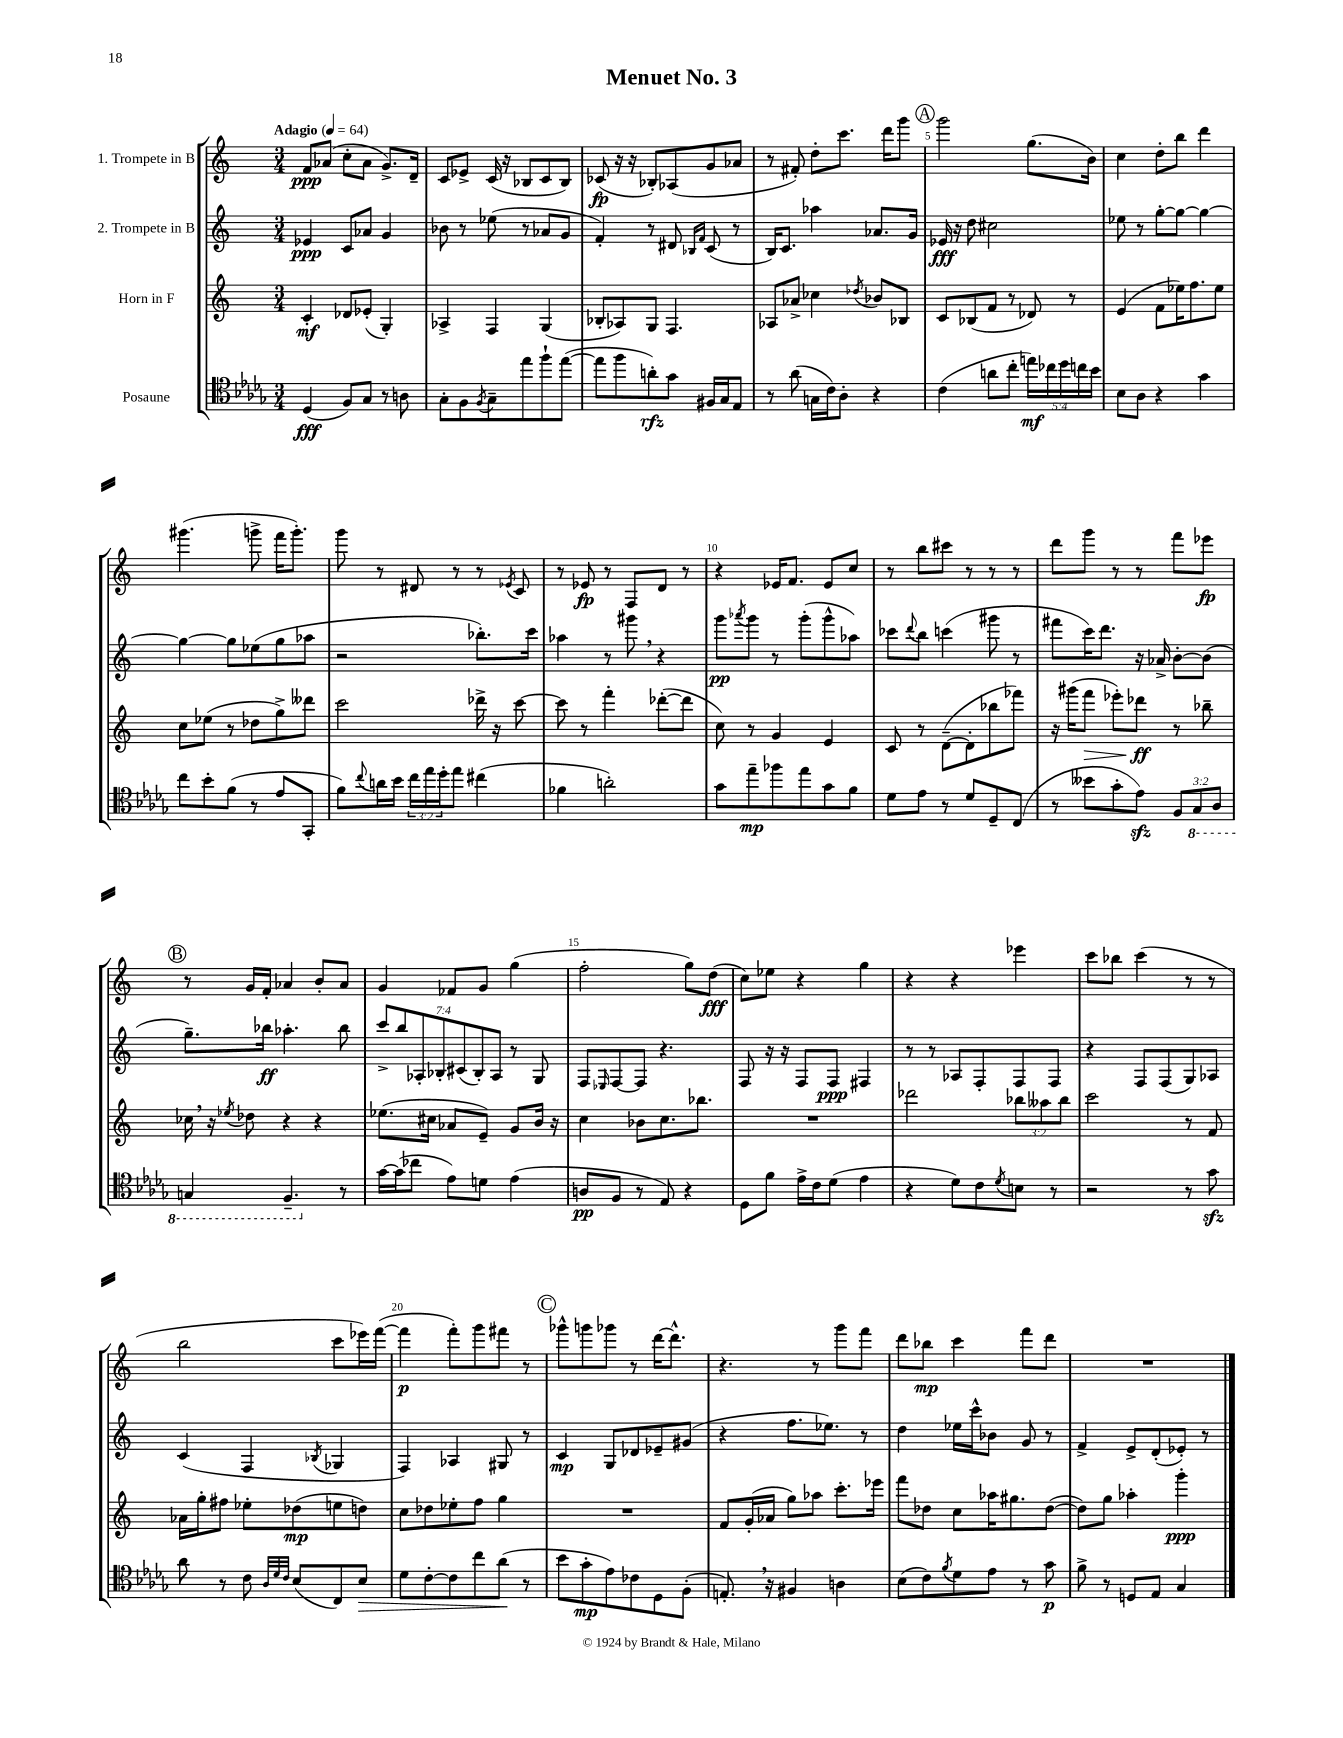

**kern	**dynam	**kern	**dynam	**kern	**dynam	**kern	**dynam
*part4	*part4	*part3	*part3	*part2	*part2	*part1	*part1
*staff4	*staff4	*staff3	*staff3	*staff2	*staff2	*staff1	*staff1
*I"Posaune	*	*I"Horn in F	*	*I"2. Trompete in B	*	*I"1. Trompete in B	*
*clefC4	*	*clefG2	*	*clefG2	*	*clefG2	*
*k[b-e-a-d-g-]	*	*k[]	*	*k[]	*	*k[]	*
*M3/4	*	*M3/4	*	*M3/4	*	*M3/4	*
*MM64	*	*MM64	*	*MM64	*	*MM64	*
=1	=1	=1	=1	=1	=1	=1	=1
!	!	!	!	!	!	!LO:TX:a:B:t=Adagio	!
(4D-/	fff	4c'/	mf	4e-X/	ppp	8f/L	ppp
.	.	.	.	.	.	(8a-X/J	.
8F/L)	.	8d-X/L	.	8c/L	.	8cc'\L	.
8G-/J	.	(8e-X'/J	.	8a-X/J	.	8a-\J	.
8r	.	4G'/)	.	4g/	.	8.g^/L)	.
8An\	.	.	.	.	.	.	.
.	.	.	.	.	.	16d~/Jk	.
=2	=2	=2	=2	=2	=2	=2	=2
8G-'\L	.	4A-X^/	.	8b-X\	.	8c/L	.
8F\	.	.	.	8r	.	8e-X^/J	.
8qF/	.	.	.	.	.	.	.
8G-~\	.	4F/	.	(8ee-X\	.	(16c/	.
.	.	.	.	.	.	16r	.
8ee-\	.	.	.	8r	.	8B-X/L	.
8ff`\	.	(4G/	.	8a-X/L	.	8c/	.
([8ee-\J	.	.	.	8g/J	.	8B-/J)	.
=3	=3	=3	=3	=3	=3	=3	=3
8ee-\L]	.	8B-X'/L	.	4f'/)	.	(8c-X/	fp
8ff\	.	8A-X/)	.	.	.	16r	.
.	.	.	.	.	.	16r	.
8an'\)	rfz	8G/J	.	8r	.	8B-X'/L)	.
8g-\J	.	4.F/	.	8d#X/	.	(8A-X/	.
.	.	.	.	16qqB-X/LL	.	.	.
.	.	.	.	16qqf/JJ	.	.	.
16F#X/LL	.	.	.	(8c/	.	8g/	.
16G-/J	.	.	.	.	.	.	.
8E-/J	.	.	.	8r	.	8a-X/J	.
=4	=4	=4	=4	=4	=4	=4	=4
8r	.	8A-X/L	.	16B/KL)	.	8r	.
.	.	.	.	8.c/J	.	.	.
(8a-\	.	8a-X^/J	.	.	.	8f#X'/)	.
16Gn\LL	.	4cc-X\	.	4aa-X\	.	8dd'\L	.
16c\J)	.	.	.	.	.	.	.
8A-'\J	.	.	.	.	.	8.ccc\J	.
.	.	8qdd-X/	.	.	.	.	.
4r	.	8b-X/L	.	8.a-X/L	.	.	.
.	.	.	.	.	.	16ddd\KL	.
.	.	8B-X/J	.	.	.	8ggg\J	.
.	.	.	.	16g/Jk	.	.	.
!!LO:REH:place=s1:t=A
=5	=5	=5	=5	=5	=5	=5	=5
(4c\	.	8c/L	.	16e-X/	fff	2ggg\	.
.	.	.	.	16r	.	.	.
.	.	(8B-X/	.	8dd\	.	.	.
8an\L	.	8f/J	.	2cc#X\	.	.	.
8cc'\J	.	8r	.	.	.	.	.
20een\LL)	mf	8d-X/)	.	.	.	(8.gg\L	.
20cc-X\	.	.	.	.	.	.	.
20dd-\	.	.	.	.	.	.	.
.	.	8r	.	.	.	.	.
20ccn\	.	.	.	.	.	.	.
.	.	.	.	.	.	16b\Jk)	.
20b-\JJ	.	.	.	.	.	.	.
=6	=6	=6	=6	=6	=6	=6	=6
8B-\L	.	(4e/	.	8ee-X\	.	4cc\	.
8A-\J	.	.	.	8r	.	.	.
4r	.	8f\L	.	[8gg'\L	.	8dd'\L	.
.	.	16ee-X\K)	.	8gg\J_	.	8bb\J	.
.	.	8.ff\	.	.	.	.	.
4g-\	.	.	.	4gg\_	.	4ddd\	.
.	.	8ee-\J	.	.	.	.	.
!!LO:LB:g=z
=7	=7	=7	=7	=7	=7	=7	=7
8cc\L	.	8cc\L	.	4gg\_	.	(4.ggg#X\	.
8b-'\	.	(8ee-X\J	.	.	.	.	.
(8f\J	.	8r	.	8gg\L]	.	.	.
8r	.	8dd-X\L	.	(8ee-X\	.	8gggn^\	.
8e-/L	.	8gg^\)	.	8gg\	.	16fff\KL	.
.	.	.	.	.	.	8.ggg'\J)	.
8GG-'/J	.	8ddd--X\J	.	8aa-X\J	.	.	.
=8	=8	=8	=8	=8	=8	=8	=8
8f\L)	.	2ccc\	.	2r	.	8ggg\	.
8qqcc/	.	.	.	.	.	.	.
16an\L	.	.	.	.	.	8r	.
16b-\JJ	.	.	.	.	.	.	.
24cc\LL	.	.	.	.	.	8d#X/	.
24ee-\	.	.	.	.	.	.	.
24dd-'\J	.	.	.	.	.	.	.
8ee-\J	.	.	.	.	.	8r	.
(4cc#X\	.	16ddd-X^\	.	8.bb-X'\L)	.	8r	.
.	.	16r	.	.	.	.	.
.	.	.	.	.	.	8qe-X/	.
.	.	[8ccc\	.	.	.	8c/	.
.	.	.	.	16ccc\Jk	.	.	.
=9	=9	=9	=9	=9	=9	=9	=9
4f-X\	.	8ccc\]	.	4aa-X\	.	8r	.
.	.	8r	.	.	.	8e-X/	fp
2an'\)	.	4fff'\	.	8r	.	8r	.
.	.	.	.	8ggg#X,\	.	8F/L	.
.	.	([8ddd-X'\L	.	4r	.	8d/J	.
.	.	8ddd-\J]	.	.	.	8r	.
=10	=10	=10	=10	=10	=10	=10	=10
8g-\L	.	8cc\)	.	8ggg\L	pp	4r	.
.	.	.	.	8qaaa-X/	.	.	.
8ee-~\	mp	8r	.	8ggg\J	.	.	.
8ff-X\	.	4g/	.	8r	.	16e-X/KL	.
.	.	.	.	.	.	8.f/J	.
8ee-\	.	.	.	(8ggg'\L	.	.	.
8g-\	.	4e/	.	8ggg^^\	.	8e-/L	.
8f\J	.	.	.	8aa-X\J)	.	8cc/J	.
=11	=11	=11	=11	=11	=11	=11	=11
8d-\L	.	8c/	.	8ccc-X\L	.	8r	.
.	.	.	.	8qqddd/	.	.	.
8e-\J	.	8r	.	8bb\J	.	8bb\L	.
8r	.	([8d~\L	.	(4cccn\	.	8ccc#X\J	.
8d-/L	.	8d'\]	.	.	.	8r	.
8D-~/	.	8bb-X\	.	8ggg#X\	.	8r	.
(8C/J	.	8fff-X\J)	.	8r	.	8r	.
=12	=12	=12	=12	=12	=12	=12	=12
8r	.	16r	.	8fff#X\L	.	8ddd\L	.
.	.	(16ggg#X\KL	.	.	.	.	.
!	!	!	!LO:HP:b	!	!	!	!
8b--X\L	.	8fff\J	>	16ccc\K)	.	8ggg\J	.
.	.	.	.	8.ddd\J	.	.	.
8g-'\	.	8eee-X'\L)	.	.	.	8r	.
8e-zz\J)	.	8ddd-X\J	ff	16r	.	8r	.
.	.	.	.	16a-X^/	.	.	.
12F/L	.	8r	]	[8b'\L	.	8fff\L	.
*8ba	*	*	*	*	*	*	*
12GG-/	.	.	.	.	.	.	.
.	.	8bb-X~\	.	(8b\J]	.	8eee-X\J	fp
12AA-/J	.	.	.	.	.	.	.
!!LO:LB:g=z
!!LO:REH:place=s1:t=B
=13	=13	=13	=13	=13	=13	=13	=13
4GGn/	.	16cc-X,\	.	8.gg~\L)	.	8r	.
.	.	16r	.	.	.	.	.
.	.	8qee-X/	.	.	.	.	.
.	.	8dd-X\	.	.	.	16g/LL	.
.	.	.	.	16bb-X\Jk	ff	16f'/JJ	.
4.FF~/	.	4r	.	4.aa-X'\	.	4a-X/	.
.	.	4r	.	.	.	8b'/L	.
*X8ba	*	*	*	*	*	*	*
8r	.	.	.	8bb-\	.	8a-/J	.
=14	=14	=14	=14	=14	=14	=14	=14
[16g-\LL	.	(8.ee-X\L	.	14ccc^/L	.	4g/	.
(16g-\J]	.	.	.	.	.	.	.
.	.	.	.	14bb/	.	.	.
8cc-X\J	.	.	.	.	.	.	.
.	.	.	.	14A-X'/	.	.	.
.	.	16cc#X\Jk	.	.	.	.	.
.	.	.	.	14B-X'/	.	.	.
8e-\L)	.	8a-X/L	.	.	.	8f-X/L	.
.	.	.	.	(14c#X/	.	.	.
.	.	.	.	14B-'/)	.	.	.
8dn\J	.	8e~/J)	.	.	.	8g/J	.
.	.	.	.	14A-/J	.	.	.
(4e-\	.	8g/L	.	8r	.	(4gg\	.
.	.	16b/Jk	.	8G/	.	.	.
.	.	16r	.	.	.	.	.
=15	=15	=15	=15	=15	=15	=15	=15
8An/L	pp	4cc\	.	8F/L	.	2ff'\	.
.	.	.	.	16qqE-X/	.	.	.
8F/J	.	.	.	[8F/	.	.	.
8r	.	8b-X\L	.	8F/J]	.	.	.
8E-/)	.	8.cc\	.	4.r	.	.	.
4r	.	.	.	.	.	8gg\L)	.
.	.	8.bb-X\J	.	.	.	.	.
.	.	.	.	.	.	(8dd\J	fff
=16	=16	=16	=16	=16	=16	=16	=16
8D-\L	.	2.r	.	8F/	.	8cc\L)	.
8f\J	.	.	.	16r	.	8ee-X\J	.
.	.	.	.	16r	.	.	.
16e-^\LL	.	.	.	8F/L	.	4r	.
16c\J	.	.	.	.	.	.	.
(8d-\J	.	.	.	8F/J	ppp	.	.
4e-\	.	.	.	4F#X/	.	4gg\	.
=17	=17	=17	=17	=17	=17	=17	=17
4r	.	2ddd-X\	.	8r	.	4r	.
.	.	.	.	8r	.	.	.
8d-\L)	.	.	.	8A-X/L	.	4r	.
8c\	.	.	.	8F'/	.	.	.
8qd-/	.	.	.	.	.	.	.
8Bn\J	.	12bb-X\L	.	8F/	.	4eee-X\	.
.	.	12aa--X\	.	.	.	.	.
8r	.	.	.	8F/J	.	.	.
.	.	12bb-\J	.	.	.	.	.
=18	=18	=18	=18	=18	=18	=18	=18
2r	.	2ccc\	.	4r	.	8ccc\L	.
.	.	.	.	.	.	8bb-X\J	.
.	.	.	.	8F/L	.	(4ccc\	.
.	.	.	.	(8F/	.	.	.
8r	.	8r	.	8G/)	.	8r	.
8g-zz\	.	8f/	.	8A-X/J	.	8r	.
!!LO:LB:g=z
=19	=19	=19	=19	=19	=19	=19	=19
8a-\	.	16a-X\LL	.	(4c/	.	2bb\	.
.	.	16gg'\J	.	.	.	.	.
8r	.	8ff#X\J	.	.	.	.	.
8c\	.	8ee-X'\L	.	4F/	.	.	.
32qqA-/LLL	.	.	.	.	.	.	.
32qqd-/	.	.	.	.	.	.	.
32qqc/JJJ	.	.	.	.	.	.	.
(8B-/L	.	(8dd-X\	mp	.	.	.	.
.	.	.	.	8qB-X/	.	.	.
8C/)	.	8een\	.	4G-X/	.	8ccc\L	.
!	!LO:HP:b	!	!	!	!	!	!
8B-/J	>	8ddn\J)	.	.	.	16eee-X\L)	.
.	.	.	.	.	.	([16fff\JJ	.
=20	=20	=20	=20	=20	=20	=20	=20
8d-\L	.	8cc\L	.	4F/)	.	4fff\]	p
[8c'\	.	8dd-X\	.	.	.	.	.
8c\]	.	8ee-X'\	.	4A-X/	.	8fff'\L)	.
8cc\	.	8ff\J	.	.	.	8ggg\	.
(8a-\J	.	4gg\	.	8G#X/	.	8fff#X\J	.
8r	]	.	.	8r	.	8r	.
!!LO:REH:place=s1:t=C
=21	=21	=21	=21	=21	=21	=21	=21
8b-\L	.	2.r	.	4c/	mp	8ggg-X^^\L	.
8g-'\	mp	.	.	.	.	8gggn\	.
8e-\)	.	.	.	8G/L	.	8ggg-X\J	.
8c-X\	.	.	.	8d-X/	.	8r	.
8D-\	.	.	.	8e-X~/	.	[16ddd\KL	.
.	.	.	.	.	.	8.ddd^^\J]	.
(8F'\J	.	.	.	(8g#X/J	.	.	.
=22	=22	=22	=22	=22	=22	=22	=22
8.En',/)	.	8f/L	.	4r	.	4.r	.
.	.	(16g'/L	.	.	.	.	.
16r	.	16a-X/JJ	.	.	.	.	.
4F#X/	.	8gg\L)	.	8.ff\L	.	.	.
.	.	8aa-X\J	.	.	.	8r	.
.	.	.	.	8.ee-X\J)	.	.	.
4An\	.	8.ccc'\L	.	.	.	8ggg\L	.
.	.	.	.	8r	.	8fff\J	.
.	.	16eee-X\Jk	.	.	.	.	.
=23	=23	=23	=23	=23	=23	=23	=23
(8B-\L	.	8fff\L	.	4dd\	.	8ddd\L	.
8c\)	.	8dd-X\J	.	.	.	8bb-X\J	mp
8qf/	.	.	.	.	.	.	.
8d-\	.	8cc\L	.	16ee-X\LL	.	4ccc\	.
.	.	.	.	16ccc^^\J	.	.	.
8e-\J	.	16aa-X\K	.	8b-X\J	.	.	.
.	.	8.gg#X\	.	.	.	.	.
8r	.	.	.	8g/	.	8fff\L	.
8g-\	p	([8dd-\J	.	8r	.	8ddd\J	.
=24	=24	=24	=24	=24	=24	=24	=24
8f^\	.	8dd-\L])	.	4f^/	.	2.r	.
8r	.	8gg\J	.	.	.	.	.
8Dn/L	.	4aa-X'\	.	8e^/L	.	.	.
8E-/J	.	.	.	(8d'/	.	.	.
4G-/	.	4ggg'\	ppp	8e-X'/J)	.	.	.
.	.	.	.	8r	.	.	.
==	==	==	==	==	==	==	==
*-	*-	*-	*-	*-	*-	*-	*-
